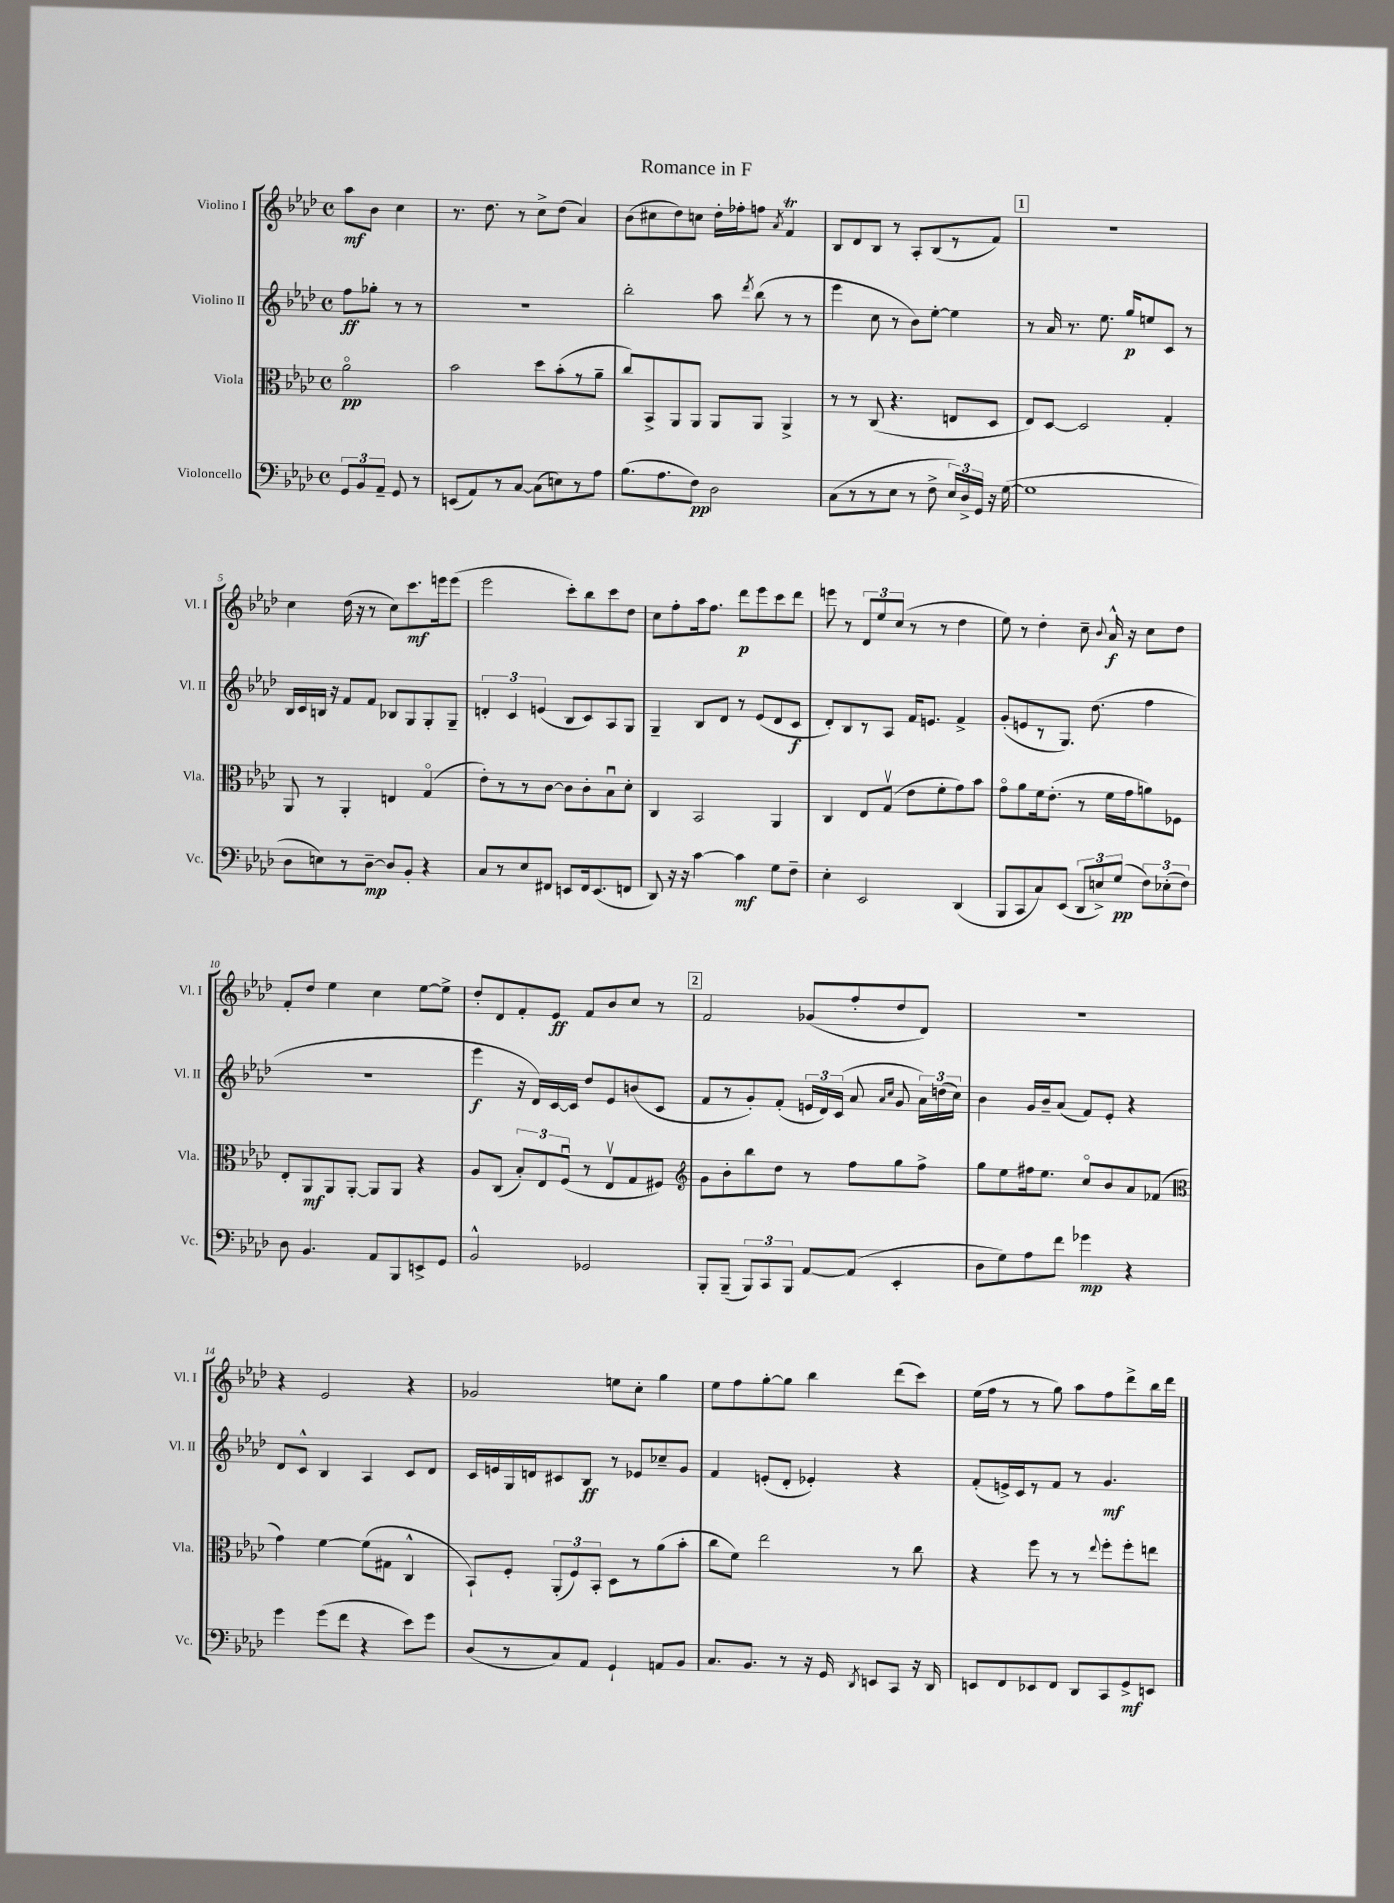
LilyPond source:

\header { title = "Romance in F" }
<<
\new StaffGroup <<
\new Staff = "s0" \with { instrumentName = "Violino I" shortInstrumentName = "Vl. I" } {
    \clef treble \key aes \major \defaultTimeSignature \time 4/4 \partial 2
    \autoBeamOff aes''8[\mf bes'8] c''4 |
    r8. des''8. r8 c''8[-> des''8]( aes'4) |
    bes'8[( cis''8 des''8) c''8] des''16[-. fes''16-. f''8] \acciaccatura { aes'8 } f'4\trill |
    bes8[ des'8 bes8] r8 aes8[-. bes8( r8 f'8]) |
    \mark \markup { \box "1" } r1 |
    c''4 des''16( r16 r8 c''8[) c'''8.\mf e'''16 e'''8]( |
    ees'''2 c'''8[-.) bes''8 c'''8 des''8] |
    c''8[ f''8-. aes''16 f''8.] des'''8[\p ees'''8 c'''8 des'''8] |
    e'''8 r8 \tuplet 3/2 { des'8[ ees''8 c''8]( } r8 r8 des''4 |
    ees''8) r8 des''4-. c''8-- \appoggiatura { bes'8 } aes'16-^\f r16 c''8[ des''8] |
    f'8[-. des''8] ees''4 c''4 ees''8[~ ees''8]-> |
    des''8[-. des'8 f'8-. ees'8]\ff f'8[ bes'8 c''8] r8 |
    \mark \markup { \box "2" } f'2 ges'8[( f''8-. des''8 des'8]) |
    R1 |
    r4 ees'2 r4 |
    ges'2 e''8[ c''8]-. g''4 |
    ees''8[ f''8 g''8~-. g''8] bes''4 des'''8[( c'''8]) |
    ees''16[( f''16] r8 r8 g''8) aes''8[ f''8 des'''8-> bes''16 des'''16] \bar "|." |
}
\new Staff = "s1" \with { instrumentName = "Violino II" shortInstrumentName = "Vl. II" } {
    \clef treble \key aes \major \defaultTimeSignature \time 4/4 \partial 2
    \autoBeamOff f''8[\ff ges''8]-. r8 r8 |
    R1 |
    bes''2-. aes''8 \acciaccatura { des'''8 } bes''8( r8 r8 |
    ees'''4 c''8 r8 bes'8[) ees''8]~-. ees''4 |
    \mark \markup { \box "1" } r8 aes'16 r8. ees''8. g''16[\p e''8 c'8] r8 |
    bes16[ c'16 b16] r16 f'8[ f'8] bes8[ g8 g8-. g8]-- |
    \tuplet 3/2 { d'4-. c'4 e'4( } bes8[ c'8) aes8 g8] |
    g4-- bes8[ des'8] r8 ees'8[( des'8 c'8]\f |
    des'8[-.) bes8 r8 aes8] f'16[ e'8.] f'4-> |
    g'8[-.( e'8 r8 g8.]) des''8.( f''4 |
    r1 |
    ees'''4\f r16 des'16[) c'16~ c'16] des''8[ ees'8 b'8( c'8] |
    \mark \markup { \box "2" } f'8[ r8 g'8-.) f'8]-.( \tuplet 3/2 { e'16[ des'16) c'16]( } aes'8 \grace { aes'16[ c''16] } g'8 \tuplet 3/2 { aes'16[) d''16( c''16]) } |
    bes'4 g'16[ bes'16-- aes'8]( f'8[) ees'8]-. r4 |
    des'8[ c'8]-^ bes4 aes4 c'8[ des'8] |
    c'16[ e'16 g16 d'16 cis'8 bes8]\ff r8 ees'8[ ces''8-- g'8] |
    f'4 e'8[-.( des'8]-. ees'4-.) r4 |
    f'8[-.( e'16->) c'16 r8 f'8] r8 g'4.\mf \bar "|." |
}
\new Staff = "s2" \with { instrumentName = "Viola" shortInstrumentName = "Vla." } {
    \clef alto \key aes \major \defaultTimeSignature \time 4/4 \partial 2
    \autoBeamOff aes'2\flageolet\pp |
    bes'2 des''8[ bes'8-.( r8 aes'8]-- |
    c''8[) bes,8-> aes,8 aes,8] aes,8[ aes,8] aes,4-> |
    r8 r8 c8( r4. e8[ des8] |
    \mark \markup { \box "1" } ees8[) des8]~ des2 g4-. |
    aes,8 r8 aes,4-. e4 g4\flageolet( |
    ees'8[-.) r8 r8 c'8]~ c'8[ c'8-. bes8\downbow des'8]-. |
    c4 bes,2 aes,4 |
    c4 ees8[ g8]\upbow( ees'8[ f'8-. g'8) bes'8] |
    g'8[\flageolet aes'8 f'16 ees'8.]-.( r8 f'16[ g'16 a'8) fes8] |
    ees8[-. aes,8\mf aes,8 aes,8]~-. aes,8[ aes,8] r4 |
    aes8[ c8]( \tuplet 3/2 { bes8[-.) ees8 f8]\downbow( } r8 ees8[\upbow g8 fis8]) |
    \mark \markup { \box "2" } \clef treble g'8[ bes'8-. bes''8 des''8] r8 f''8[ g''8 f''8]-> |
    g''8[ ees''8 fis''16 ees''8.] c''8[\flageolet bes'8 aes'8 fes'8]( |
    \clef alto g'4) f'4~ f'8[( gis8] c4-^ |
    bes,8[-!) f8]-. \tuplet 3/2 { aes,8[-.( f8) bes,8]-. } des8[ r8 aes'8( bes'8]-. |
    c''8[ f'8]) ees''2 r8 c''8 |
    r4 f''8 r8 r8 \appoggiatura { ees''8 } f''8[-. f''8-. e''8] \bar "|." |
}
\new Staff = "s3" \with { instrumentName = "Violoncello" shortInstrumentName = "Vc." } {
    \clef bass \key aes \major \defaultTimeSignature \time 4/4 \partial 2
    \autoBeamOff \tuplet 3/2 { g,8[ bes,8 aes,8]-- } g,8 r8 |
    e,8[( aes,8) r8 c8]~ c8[( e8) r8 aes8] |
    bes8.[( aes8. f8]\pp) des2 |
    c8[( r8 r8 ees8] r8 f8-> \tuplet 3/2 { ees16[) des16-> g,16] } r16 g16~( |
    \mark \markup { \box "1" } g1 |
    des8[ e8) r8 des8]~--\mp des8[ bes,8]-. r4 |
    c8[ r8 ees8 fis,8] e,8[ fis,16 e,8.( f,8] |
    des,8) r16 r16 c'4~ c'4\mf g8[ f8]-- |
    ees4-. ees,2 des,4( |
    bes,,8[ c,8 c8) ees,8]( \tuplet 3/2 { des,8[ e8->) g8]\pp( } \tuplet 3/2 { f8[) ees8-.( f8]) } |
    des8 bes,4. aes,8[ bes,,8 e,8-> g,8] |
    bes,2-^ ges,2 |
    \mark \markup { \box "2" } bes,,8[-. bes,,8]--( \tuplet 3/2 { bes,,8[) c,8 bes,,8] } aes,8[~ aes,8]( ees,4-. |
    des8[ g8) aes8 f'8] ges'4\mp r4 |
    g'4 g'8[( f'8] r4 ees'8[) g'8] |
    des8[( r8 c8) aes,8] g,4-! a,8[ bes,8] |
    c8.[ bes,8.] r8 r16 g,16 \acciaccatura { des,8 } e,8[ c,8] r16 des,16 |
    e,8[ f,8 ees,8 f,8] des,8[ c,8 g,8->\mf e,8] \bar "|." |
}
>>
>>
